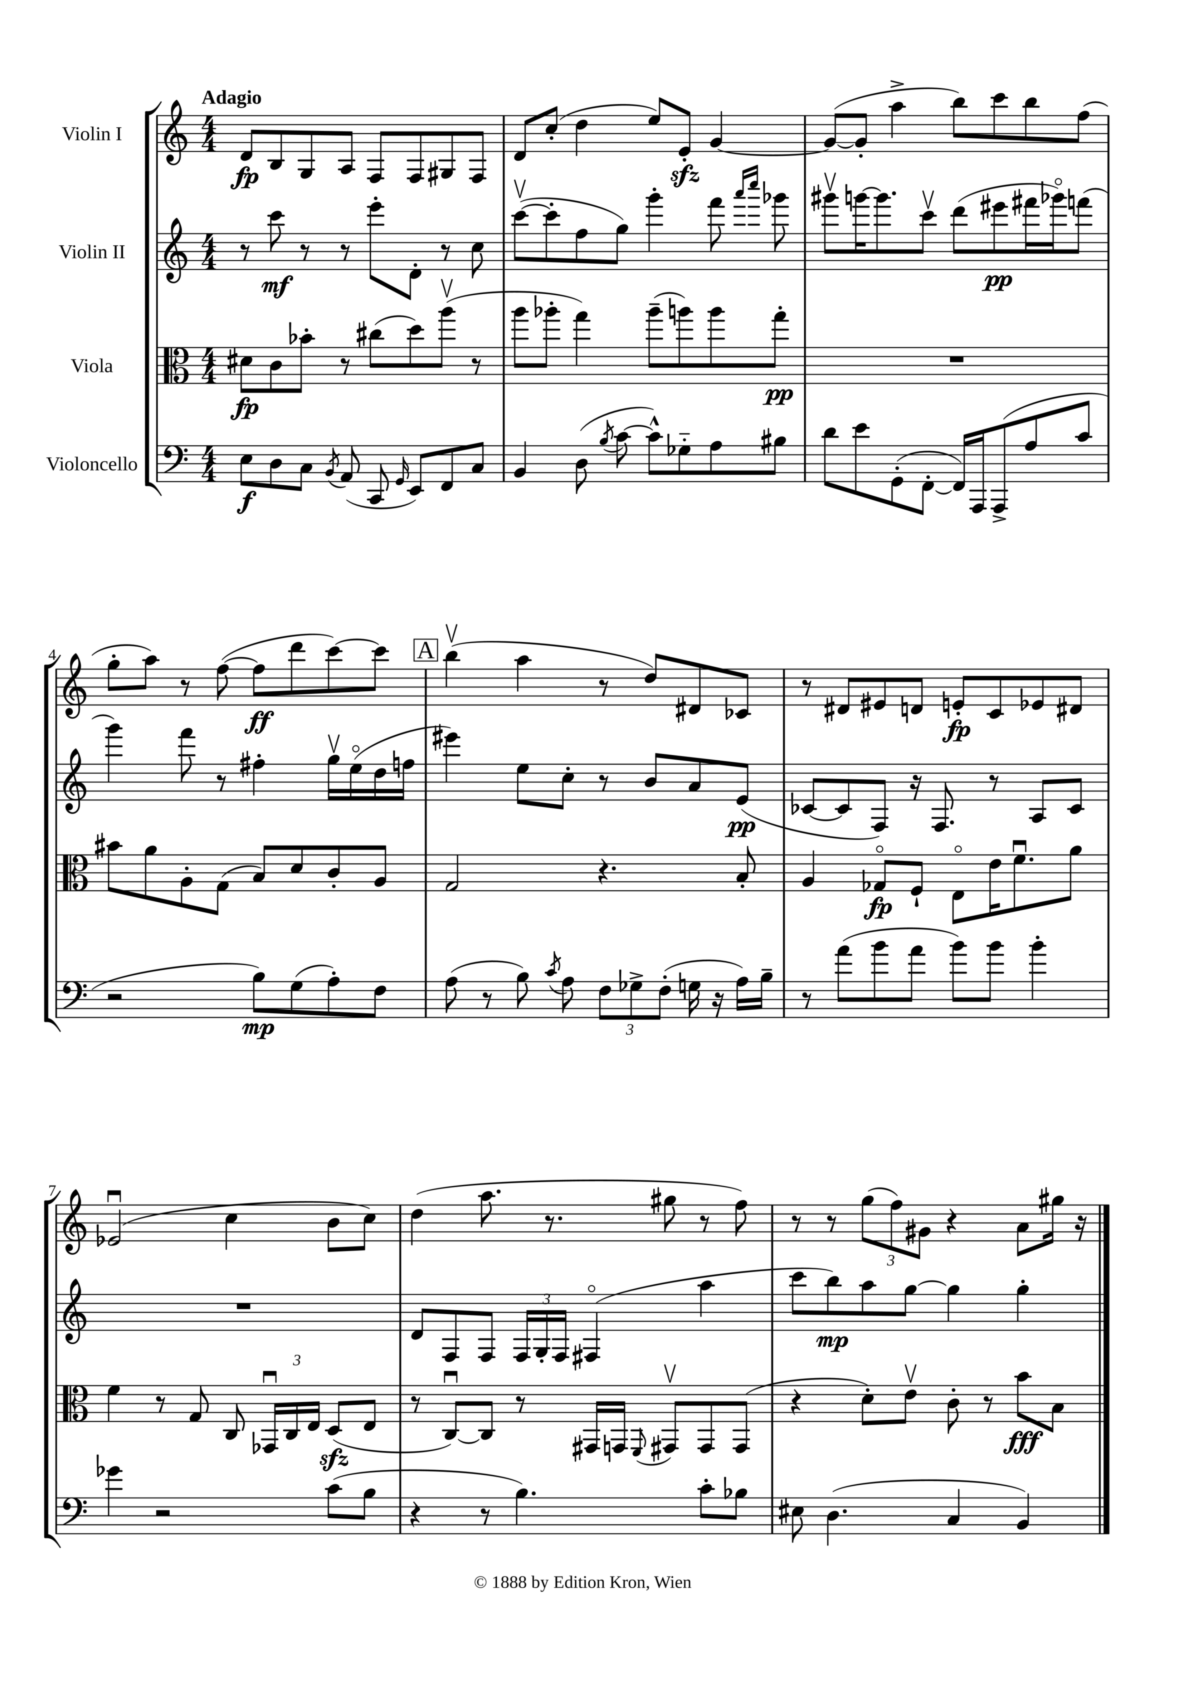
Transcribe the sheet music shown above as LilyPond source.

<<
\new StaffGroup <<
\new Staff = "s0" \with { instrumentName = "Violin I" } {
    \clef treble \key c \major \numericTimeSignature \time 4/4 \tempo "Adagio"
    \autoBeamOff d'8[\fp b8 g8 a8] f8[ f8 gis8 f8] |
    d'8[ c''8]-.( d''4 e''8[) e'8]-.\sfz g'4~ |
    g'8[~( g'8]-. a''4-> b''8[) c'''8 b''8 f''8]( |
    g''8[-. a''8]) r8 f''8~( f''8[\ff d'''8 c'''8~) c'''8] |
    \mark \markup { \box "A" } b''4\upbow( a''4 r8 d''8[) dis'8 ces'8] |
    r8 dis'8[ eis'8 d'8] e'8[-.\fp c'8 ees'8 dis'8] |
    ees'2\downbow( c''4 b'8[ c''8]) |
    d''4( a''8. r8. gis''8 r8 f''8) |
    r8 r8 \tuplet 3/2 { g''8[( f''8) gis'8] } r4 a'8[ gis''16] r16 \bar "|." |
}
\new Staff = "s1" \with { instrumentName = "Violin II" } {
    \clef treble \key c \major \numericTimeSignature \time 4/4
    \autoBeamOff r8 c'''8\mf r8 r8 e'''8[-. d'8]-. r8 c''8 |
    c'''8[~\upbow( c'''8-. f''8 g''8]) g'''4-. f'''8 \grace { a'''16[ c''''16] } ges'''8 |
    gis'''8[\upbow g'''16~ g'''8. c'''8]\upbow d'''8[( eis'''8\pp fis'''16 ges'''16\flageolet) f'''8]( |
    g'''4) f'''8 r8 fis''4-. g''16[\upbow e''16\flageolet( d''16 f''16] |
    \mark \markup { \box "A" } eis'''4) e''8[ c''8]-. r8 b'8[ a'8 e'8]\pp( |
    ces'8[~ ces'8 f8]) r16 f8. r8 a8[ ces'8] |
    R1 |
    d'8[ f8 f8] \tuplet 3/2 { f16[ g16-. f16] } fis4\flageolet( a''4 |
    c'''8[ b''8\mp) a''8 g''8]~ g''4 g''4-. \bar "|." |
}
\new Staff = "s2" \with { instrumentName = "Viola" } {
    \clef alto \key c \major \numericTimeSignature \time 4/4
    \autoBeamOff dis'8[\fp c'8 bes'8]-. r8 cis''8[( d''8) a''8]\upbow( r8 |
    a''8[ aes''8]-. g''4) aes''8[--( a''8) a''8 g''8]-.\pp |
    R1 |
    bis'8[ a'8 a8-. g8]( b8[) d'8 c'8-. a8] |
    \mark \markup { \box "A" } g2 r4. b8-. |
    a4 ges8[\flageolet\fp f8]-! e8[\flageolet e'16 f'8.\downbow a'8] |
    f'4 r8 g8 c8 \tuplet 3/2 { ges,16[\downbow c16 e16] } d8[\sfz( e8] |
    r8 c8[~\downbow) c8] r8 gis,16[ g,16] \appoggiatura { f,8 } gis,8[\upbow gis,8 gis,8]( |
    r4 d'8[-.) e'8]\upbow c'8-. r8 b'8[\fff b8] \bar "|." |
}
\new Staff = "s3" \with { instrumentName = "Violoncello" } {
    \clef bass \key c \major \numericTimeSignature \time 4/4
    \autoBeamOff e8[\f d8 c8] \acciaccatura { b,8 } a,8( c,8 \grace { g,16 } e,8[) f,8 c8] |
    b,4 d8( \acciaccatura { b8 } c'8~ c'8[-^) ges8-_ a8 bis8] |
    d'8[ e'8 g,8-.( f,8]~-. f,16[) a,,16 a,,8->( a8 c'8] |
    r2 b8[\mp) g8( a8-.) f8] |
    \mark \markup { \box "A" } a8( r8 b8) \acciaccatura { c'8 } a8 \tuplet 3/2 { f8[ ges8-> f8]-.( } g16 r16 a16[) b16]-- |
    r8 a'8[( b'8 a'8] b'8[) b'8] b'4-. |
    ges'4 r2 c'8[( b8] |
    r4 r8 b4.) c'8[-. bes8] |
    eis8 d4.( c4 b,4) \bar "|." |
}
>>
>>
